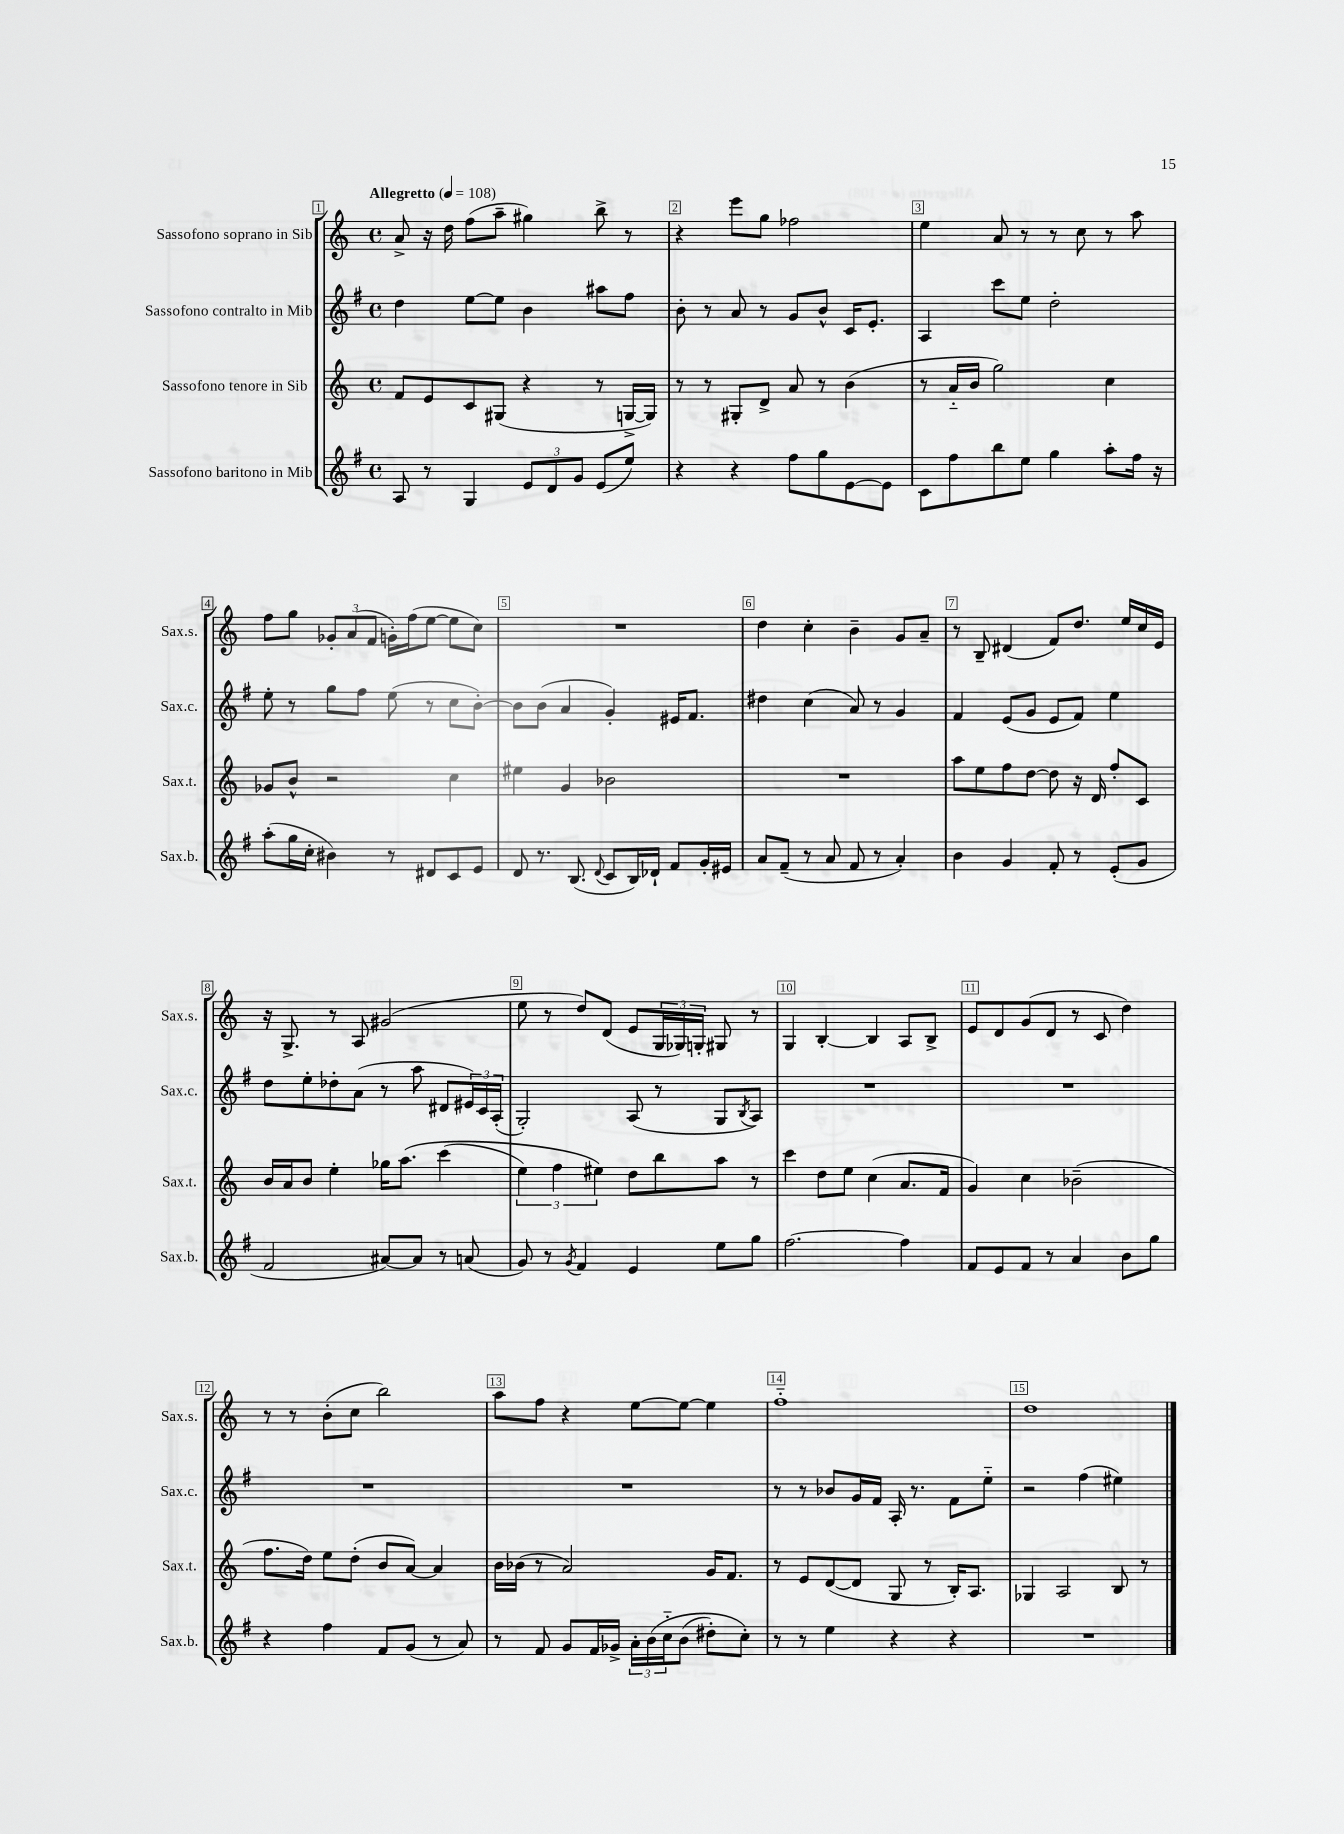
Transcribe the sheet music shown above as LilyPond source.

<<
\new StaffGroup <<
\new Staff = "s0" \with { instrumentName = "Sassofono soprano in Sib" shortInstrumentName = "Sax.s." } {
    \clef treble \key c \major \defaultTimeSignature \time 4/4 \tempo "Allegretto" 4 = 108
    a'8-> r16 d''16 f''8( a''8-- gis''4) b''8-> r8 |
    r4 e'''8 g''8 fes''2 |
    e''4 a'8 r8 r8 c''8 r8 a''8 |
    f''8 g''8 \tuplet 3/2 { ges'8-. a'8( f'8 } g'16-.) f''16( e''8~ e''8 c''8) |
    R1 |
    d''4 c''4-. b'4-- g'8 a'8-- |
    r8 b8-- dis'4( f'8) d''8. e''16 c''16 e'16 |
    r16 g8.-> r8 a8 gis'2( |
    e''8 r8 d''8) d'8( e'8 \tuplet 3/2 { g16 ges16) g16-. } gis8 r8 |
    g4 b4~-. b4 a8 b8-> |
    e'8 d'8 g'8( d'8 r8 c'8 d''4) |
    r8 r8 b'8-.( c''8 b''2) |
    a''8 f''8 r4 e''8~ e''8~ e''4 |
    f''1-_ |
    d''1 \bar "|." |
}
\new Staff = "s1" \with { instrumentName = "Sassofono contralto in Mib" shortInstrumentName = "Sax.c." } {
    \clef treble \key g \major \defaultTimeSignature \time 4/4
    d''4 e''8~ e''8 b'4 ais''8 fis''8 |
    b'8-. r8 a'8 r8 g'8 b'8-^ c'16 e'8.-. |
    a4 c'''8 e''8 d''2-. |
    e''8-. r8 g''8 fis''8 e''8( r8 c''8 b'8~-.) |
    b'8 b'8( a'4 g'4-.) eis'16 fis'8. |
    dis''4 c''4( a'8) r8 g'4 |
    fis'4 e'8( g'8 e'8 fis'8) e''4 |
    d''8 e''8-. des''8-. a'8( r8 a''8 dis'8 \tuplet 3/2 { eis'16) c'16 a16-.( } |
    g2-.) a8( r8 g8 \acciaccatura { b8 } a8) |
    R1 |
    R1 |
    R1 |
    R1 |
    r8 r8 bes'8 g'16 fis'16 a16-. r8. fis'8 e''8-_ |
    r2 fis''4( eis''4) \bar "|." |
}
\new Staff = "s2" \with { instrumentName = "Sassofono tenore in Sib" shortInstrumentName = "Sax.t." } {
    \clef treble \key c \major \defaultTimeSignature \time 4/4
    f'8 e'8 c'8 gis8( r4 r8 g16~-> g16) |
    r8 r8 gis8-. d'8-> a'8 r8 b'4( |
    r8 a'16-_ b'16 g''2) c''4 |
    ges'8 b'8-^ r2 c''4 |
    eis''4 g'4 bes'2 |
    R1 |
    a''8 e''8 f''8 d''8~ d''8 r16 d'16 f''8-. c'8 |
    b'16 a'16 b'8 e''4-. ges''16 a''8.\( c'''4( |
    \tuplet 3/2 { e''4) f''4 eis''4\) } d''8 b''8 a''8 r8 |
    c'''4 d''8 e''8 c''4( a'8. f'16 |
    g'4) c''4 bes'2--( |
    f''8. d''16) e''8 d''8-.( b'8 a'8~) a'4 |
    b'16 bes'16( r8 a'2) g'16 f'8. |
    r8 e'8 d'8~( d'8 g8 r8 b16-.) a8. |
    ges4 a2 b8 r8 \bar "|." |
}
\new Staff = "s3" \with { instrumentName = "Sassofono baritono in Mib" shortInstrumentName = "Sax.b." } {
    \clef treble \key g \major \defaultTimeSignature \time 4/4
    a8 r8 g4 \tuplet 3/2 { e'8 d'8 g'8 } e'8( e''8) |
    r4 r4 fis''8 g''8 e'8~ e'8 |
    c'8 fis''8 b''8 e''8 g''4 a''8-. fis''16 r16 |
    a''8-.( g''16 c''16-. bis'4) r8 dis'8 c'8 e'8 |
    d'8 r8. b8.( \appoggiatura { d'8 } c'8 b16) des'16-! fis'8 g'16-. eis'16 |
    a'8 fis'8--( r8 a'8 fis'8 r8 a'4-.) |
    b'4 g'4 fis'8-. r8 e'8-.( g'8 |
    fis'2 ais'8~) ais'8 r8 a'8( |
    g'8) r8 \acciaccatura { g'8 } fis'4 e'4 e''8 g''8 |
    fis''2.~ fis''4 |
    fis'8 e'8 fis'8 r8 a'4 b'8 g''8 |
    r4 fis''4 fis'8 g'8( r8 a'8) |
    r8 fis'8 g'8 fis'16 ges'16-> \tuplet 3/2 { a'16-. b'16\( c''16-_ } b'8( dis''8-.) c''8-.\) |
    r8 r8 e''4 r4 r4 |
    R1 \bar "|." |
}
>>
>>
\layout { \context { \Score \override BarNumber.break-visibility = ##(#f #t #t) barNumberVisibility = #all-bar-numbers-visible \override BarNumber.stencil = #(make-stencil-boxer 0.1 0.3 ly:text-interface::print) } }
